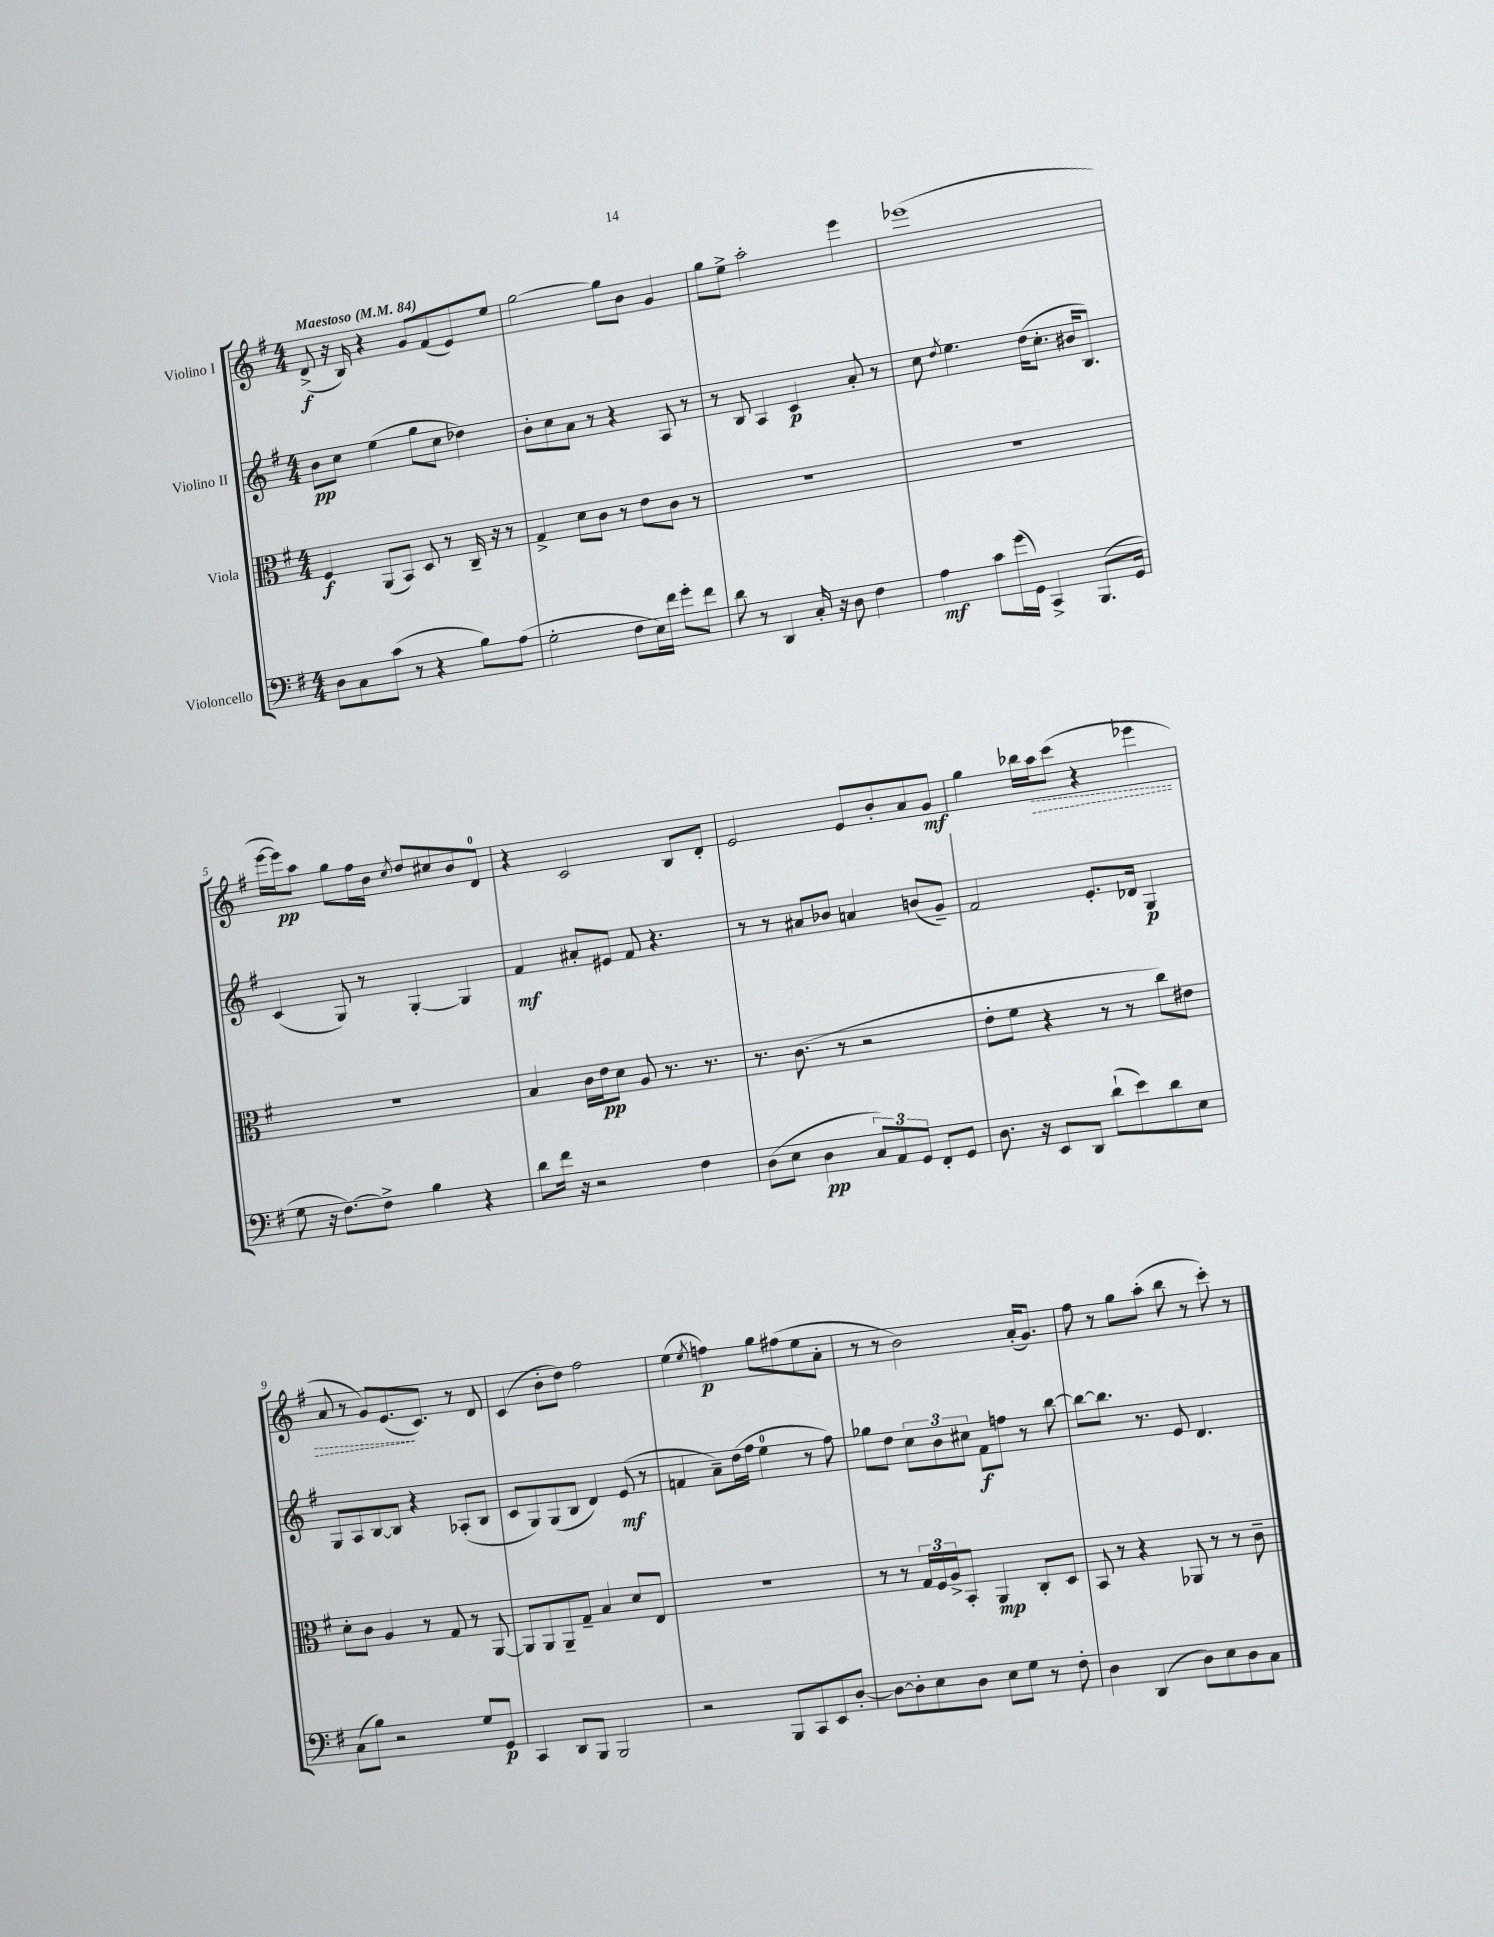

**kern	**dynam	**kern	**dynam	**kern	**dynam	**kern	**dynam
*part4	*part4	*part3	*part3	*part2	*part2	*part1	*part1
*staff4	*staff4	*staff3	*staff3	*staff2	*staff2	*staff1	*staff1
*I"Violoncello	*	*I"Viola	*	*I"Violino II	*	*I"Violino I	*
*clefF4	*	*clefC3	*	*clefG2	*	*clefG2	*
*k[f#]	*	*k[f#]	*	*k[f#]	*	*k[f#]	*
*M4/4	*	*M4/4	*	*M4/4	*	*M4/4	*
*MM84	*	*MM84	*	*MM84	*	*MM84	*
=1	=1	=1	=1	=1	=1	=1	=1
!	!	!	!	!	!	!LO:TX:a:B:t=Maestoso	!
8D\L	.	4F#/	f	8b\L	pp	(8d^/	f
8C\	.	.	.	8cc\J	.	16r	.
.	.	.	.	.	.	16B/)	.
(8c\J	.	(8AA/L	.	(4ee\	.	4r	.
8r	.	8BB/J)	.	.	.	.	.
4r	.	8D/	.	8gg\L	.	8g/L	.
.	.	8r	.	8cc\J	.	(8f#/	.
8B\L)	.	16C~/	.	4dd-X\)	.	8e/)	.
.	.	16r	.	.	.	.	.
(8A\J	.	8r	.	.	.	8ee/J	.
=2	=2	=2	=2	=2	=2	=2	=2
2G'\	.	4G^/	.	8b'\L	.	[2gg\	.
.	.	.	.	8cc\	.	.	.
.	.	8d\L	.	8a\J	.	.	.
.	.	8c\J	.	8r	.	.	.
8F#\L	.	8r	.	4r	.	8gg\L]	.
16E\L)	.	8e\L	.	.	.	8b\J	.
16f#\JJ	.	.	.	.	.	.	.
8g'\L	.	8c\J	.	8A/	.	4g/	.
8f#\J	.	8r	.	8r	.	.	.
=3	=3	=3	=3	=3	=3	=3	=3
8d\	.	1r	.	8r	.	8gg\L	.
8r	.	.	.	8B/	.	8ee^\J	.
4DD/	.	.	.	4A/	.	2aa'\	.
16C'/	.	.	.	4c/	p	.	.
16r	.	.	.	.	.	.	.
8D\	.	.	.	.	.	.	.
4F#\	.	.	.	8a'/	.	4eee\	.
.	.	.	.	8r	.	.	.
=4	=4	=4	=4	=4	=4	=4	=4
4A\	mf	1r	.	8cc\	.	(1eee-X	.
.	.	.	.	8qdd/	.	.	.
.	.	.	.	4.ee\	.	.	.
8c\L	.	.	.	.	.	.	.
(16g\L	.	.	.	.	.	.	.
16GG\JJ)	.	.	.	.	.	.	.
4CC^/	.	.	.	(16dd\KL	.	.	.
.	.	.	.	8.cc'\J	.	.	.
(8.BBB/L	.	.	.	16b#X/KL	.	.	.
.	.	.	.	8.B/J)	.	.	.
16GG/Jk	.	.	.	.	.	.	.
!!LO:LB:g=z
=5	=5	=5	=5	=5	=5	=5	=5
8G\	.	1r	.	(4c/	.	[16eee\LL	.
.	.	.	.	.	.	16eee\J])	pp
16r	.	.	.	.	.	8aa\J	.
[8.F#\L)	.	.	.	.	.	.	.
.	.	.	.	8G/)	.	8gg\L	.
8F#^\J]	.	.	.	8r	.	16ff#\L	.
.	.	.	.	.	.	16b\JJ	.
.	.	.	.	.	.	8qcc/	.
4B\	.	.	.	[4G'/	.	8dd/L	.
.	.	.	.	.	.	8cc#X/	.
4r	.	.	.	4G/]	.	8b/	.
.	.	.	.	.	.	8d/J	.
=6	=6	=6	=6	=6	=6	=6	=6
8d\L	.	4B/	.	4f#/	mf	4r	.
16f#\Jk	.	.	.	.	.	.	.
16r	.	.	.	.	.	.	.
2r	.	16c\LL	.	8a#X'/L	.	2c/	.
.	.	16e\J	pp	.	.	.	.
.	.	8d\J	.	8e#X/J	.	.	.
.	.	8A/	.	8f#/	.	.	.
.	.	8.r	.	4.r	.	.	.
4F#\	.	.	.	.	.	8B/L	.
.	.	8.r	.	.	.	.	.
.	.	.	.	.	.	8d'/J	.
=7	=7	=7	=7	=7	=7	=7	=7
(8D\L	.	8.r	.	8r	.	2e/	.
8E\J	.	.	.	8r	.	.	.
.	.	(8.c\	.	.	.	.	.
4D\	pp	.	.	8a#X/L	.	.	.
.	.	8r	.	8b-X/J	.	.	.
12C/L)	.	2r	.	4an/	.	8e/L	.
12AA/	.	.	.	.	.	.	.
.	.	.	.	.	.	8b'/	.
12GG/J	.	.	.	.	.	.	.
8FF#'/L	.	.	.	(8bn/L	.	8a/	.
8GG/J	.	.	.	8g~/J)	.	8g/J	mf
=8	=8	=8	=8	=8	=8	=8	=8
8.D\	.	8e'\L	.	2f#/	.	4gg\	.
.	.	8f#\J	.	.	.	.	.
16r	.	.	.	.	.	.	.
8EE/L	.	4r	.	.	.	16bb-X\LL	.
!	!	!	!	!	!	!	!LO:HP:b
.	.	.	.	.	.	16aa\J	>
8DD/J	.	.	.	.	.	(8ccc\J	.
(8d`\L	.	8r	.	8.e'/L	.	4r	.
8e\)	.	8r	.	.	.	.	.
.	.	.	.	16d-X/Jk	.	.	.
8d\	.	8cc\L)	.	4G/	p	4eee-X\	.
8E\J	.	8e#X\J	.	.	.	.	.
!!LO:LB:g=z
=9	=9	=9	=9	=9	=9	=9	=9
(8C\L	.	8d'\L	.	8G/L	.	8a/	.
8B\J)	.	8c\J	.	8A/	.	8r	.
2r	.	4A/	.	[8B/	.	8g/L)	.
.	.	.	.	8B/J]	.	(8.e/	.
.	.	8r	.	4r	.	.	.
.	.	.	.	.	.	8.c/J)	]
.	.	8G/	.	.	.	.	.
8G/L	.	8r	.	(8A-X'/L	.	8r	.
8GG/J	p	[8AA/	.	8B/J	.	8d/	.
=10	=10	=10	=10	=10	=10	=10	=10
4CC/	.	8AA/L]	.	8c/L	.	(4c/	.
.	.	8AA/	.	8G/)	.	.	.
8DD/L	.	8AA~/	.	(8G/	.	8b'\L	.
8BBB/J	.	8G~/J	.	8B/J	.	8dd\J)	.
2BBB/	.	4B/	.	4d/)	.	2ff#\	.
.	.	8d/L	.	(8e/	mf	.	.
.	.	8E/J	.	8r	.	.	.
=11	=11	=11	=11	=11	=11	=11	=11
2r	.	1r	.	4fn/	.	(4ee\	.
.	.	.	.	.	.	8qee/	.
.	.	.	.	8a~\L)	.	4ffn\)	p
.	.	.	.	(16dd\L	.	.	.
.	.	.	.	16ff#\JJ	.	.	.
8BBB/L	.	.	.	4ee\	.	8gg\L	.
8CC/	.	.	.	.	.	(8ff#X\	.
8EE/	.	.	.	8r	.	8ee\	.
[8D'/J	.	.	.	8ff#\)	.	8a'\J	.
=12	=12	=12	=12	=12	=12	=12	=12
8D\L_	.	8r	.	8gg-X\L	.	8r	.
8D'\]	.	8r	.	8dd\J	.	8r	.
8E\	.	24G/LL	.	12cc\L	.	2b\)	.
.	.	24F#/	.	.	.	.	.
.	.	24A^/J	.	12b\	.	.	.
8D\J	.	8BB'/J	.	.	.	.	.
.	.	.	.	12cc#X\J	.	.	.
8E\L	.	4AA/	mp	8f#\L	f	.	.
8G\J	.	.	.	8ffn\J	.	.	.
8r	.	8C'/L	.	8r	.	(16a'/KL	.
.	.	.	.	.	.	8.g/J)	.
8F#'\	.	8D/J	.	[8bb\	.	.	.
=13	=13	=13	=13	=13	=13	=13	=13
4D\	.	8BB/	.	8bb\L_	.	8ff#\	.
.	.	8r	.	8.bb\J]	.	8r	.
(4DD/	.	4r	.	.	.	8gg\L	.
.	.	.	.	8.r	.	.	.
.	.	.	.	.	.	(8aa'\J	.
8D\L)	.	8AA-X/	.	8e/	.	8bb\	.
8E\	.	8r	.	4.d/	.	8r	.
8D\	.	8r	.	.	.	8ccc'\)	.
8C\J	.	8c~\	.	.	.	8r	.
==	==	==	==	==	==	==	==
*-	*-	*-	*-	*-	*-	*-	*-
